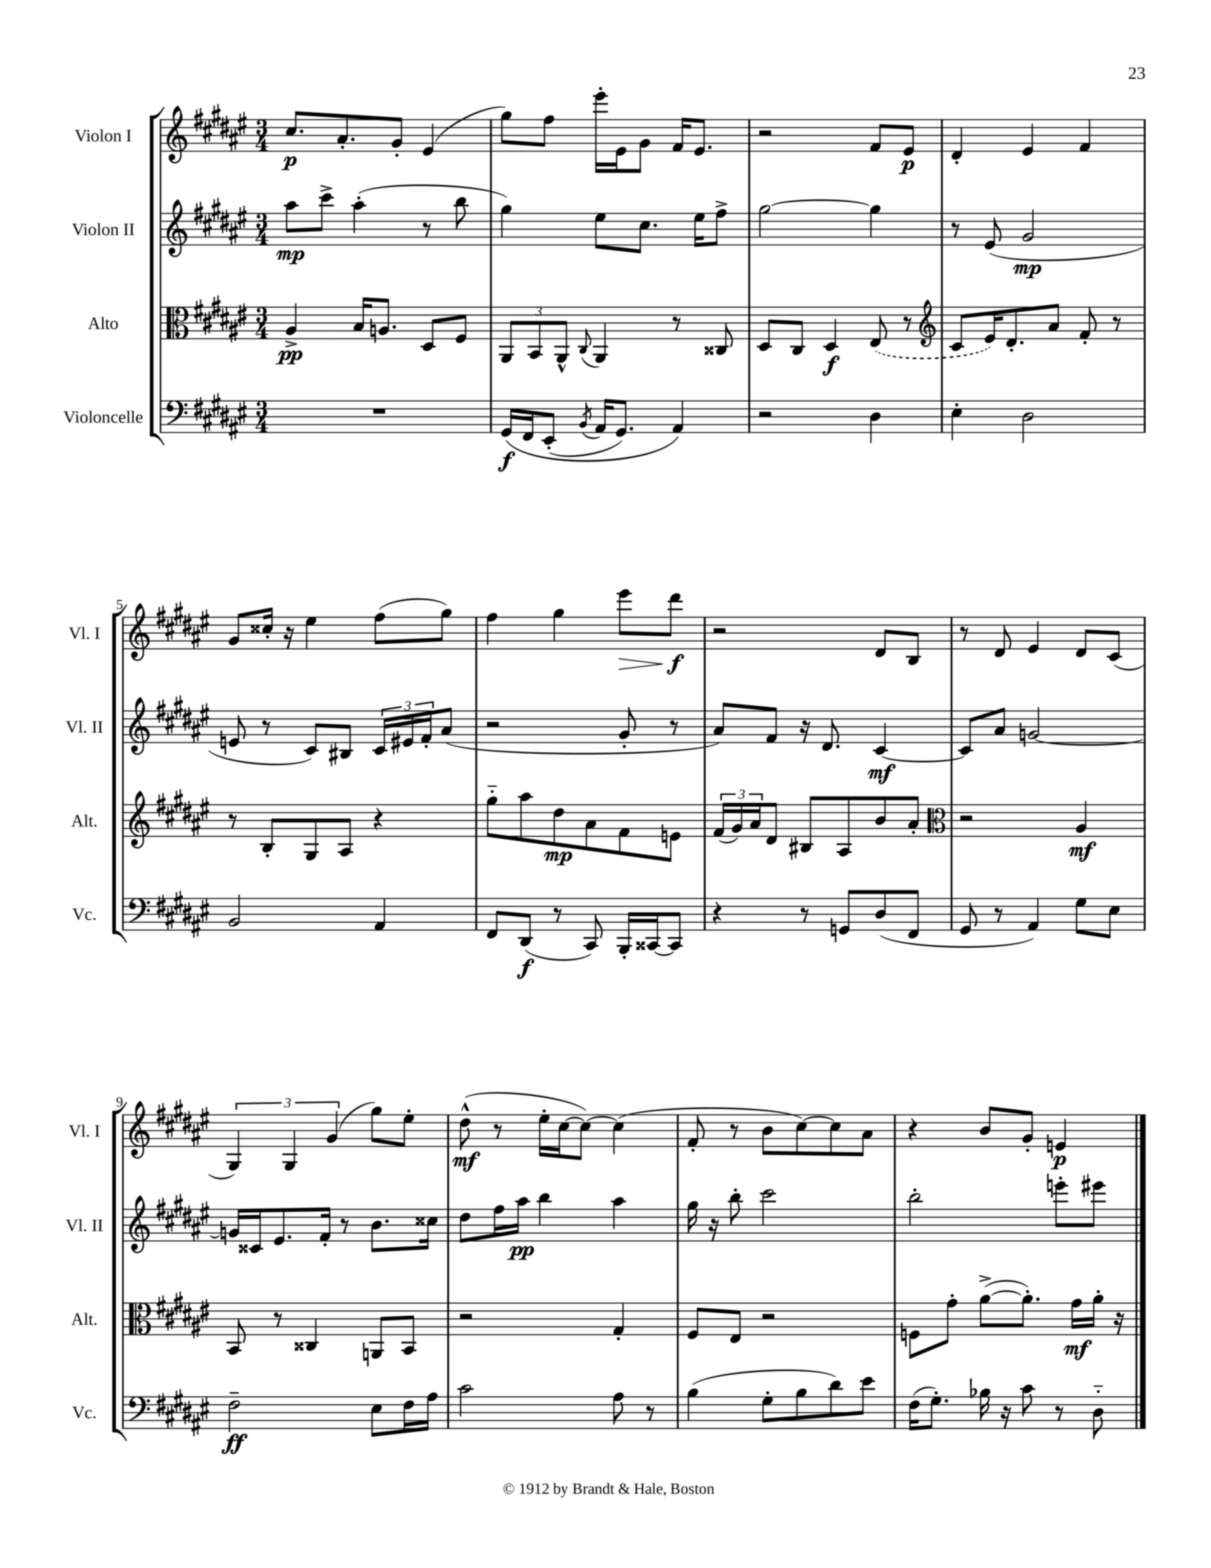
<<
\new StaffGroup <<
\new Staff = "s0" \with { instrumentName = "Violon I" shortInstrumentName = "Vl. I" } {
    \clef treble \key fis \major \numericTimeSignature \time 3/4
    cis''8.\p ais'8.-. gis'8-. eis'4( |
    gis''8) fis''8 eis'''16-. eis'16 gis'8 fis'16 eis'8. |
    r2 fis'8 eis'8\p |
    dis'4-. eis'4 fis'4 |
    gis'8 cisis''16-. r16 eis''4 fis''8( gis''8) |
    fis''4 gis''4 eis'''8\> dis'''8\f\! |
    r2 dis'8 b8 |
    r8 dis'8 eis'4 dis'8 cis'8( |
    \tuplet 3/2 { gis4) gis4 gis'4( } gis''8) eis''8-. |
    dis''8-^\mf( r8 eis''16-. cis''16~ cis''8~) cis''4( |
    fis'8-. r8 b'8 cis''8~) cis''8 ais'8 |
    r4 b'8 gis'8-. e'4\p \bar "|." |
}
\new Staff = "s1" \with { instrumentName = "Violon II" shortInstrumentName = "Vl. II" } {
    \clef treble \key fis \major \numericTimeSignature \time 3/4
    ais''8\mp cis'''8-> ais''4-.( r8 b''8 |
    gis''4) eis''8 cis''8. eis''16 fis''8-> |
    gis''2~ gis''4 |
    r8 eis'8( gis'2\mp |
    e'8 r8 cis'8) bis8 \tuplet 3/2 { cis'16 eis'16 fis'16-. } ais'8( |
    r2 gis'8-. r8 |
    ais'8) fis'8 r16 dis'8. cis'4~\mf |
    cis'8 ais'8 g'2~ |
    g'16 cisis'16 eis'8. fis'16-. r8 b'8. cisis''16 |
    dis''8 fis''16 ais''16\pp b''4 ais''4 |
    gis''16 r16 b''8-. cis'''2 |
    b''2-. e'''8-. eis'''8 \bar "|." |
}
\new Staff = "s2" \with { instrumentName = "Alto" shortInstrumentName = "Alt." } {
    \clef alto \key fis \major \numericTimeSignature \time 3/4
    ais4->\pp b16 a8. dis8 fis8 |
    \tuplet 3/2 { ais,8 b,8 ais,8-^ } \appoggiatura { cis8 } ais,4 r8 cisis8 |
    dis8 cis8 dis4\f \once \slurDashed eis8( r8 |
    \clef treble cis'8 eis'16) dis'8.-. ais'8 fis'8-. r8 |
    r8 b8-. gis8 ais8 r4 |
    gis''8-_ ais''8 dis''8\mp ais'8 fis'8 e'8 |
    \tuplet 3/2 { fis'16( gis'16) ais'16 } dis'8 bis8 ais8 b'8 ais'8-. |
    \clef alto r2 ais4\mf |
    b,8 r8 cisis4 a,8 b,8 |
    r2 gis4-. |
    fis8 eis8 r2 |
    f8 gis'8-. ais'8~->( ais'8.-.) gis'16\mf ais'16-. r16 \bar "|." |
}
\new Staff = "s3" \with { instrumentName = "Violoncelle" shortInstrumentName = "Vc." } {
    \clef bass \key fis \major \numericTimeSignature \time 3/4
    R2. |
    gis,16\f\( fis,16 eis,8-.( \acciaccatura { b,8 } ais,16 gis,8.) ais,4\) |
    r2 dis4 |
    eis4-. dis2 |
    b,2 ais,4 |
    fis,8 dis,8\f( r8 cis,8) b,,16-. cisis,16~ cisis,8 |
    r4 r8 g,8 dis8( fis,8 |
    gis,8 r8 ais,4) gis8 eis8 |
    fis2--\ff eis8 fis16 ais16 |
    cis'2 ais8 r8 |
    b4( gis8-. b8 dis'8) eis'8 |
    fis16( gis8.-.) bes16 r16 cis'8 r8 dis8-_ \bar "|." |
}
>>
>>
